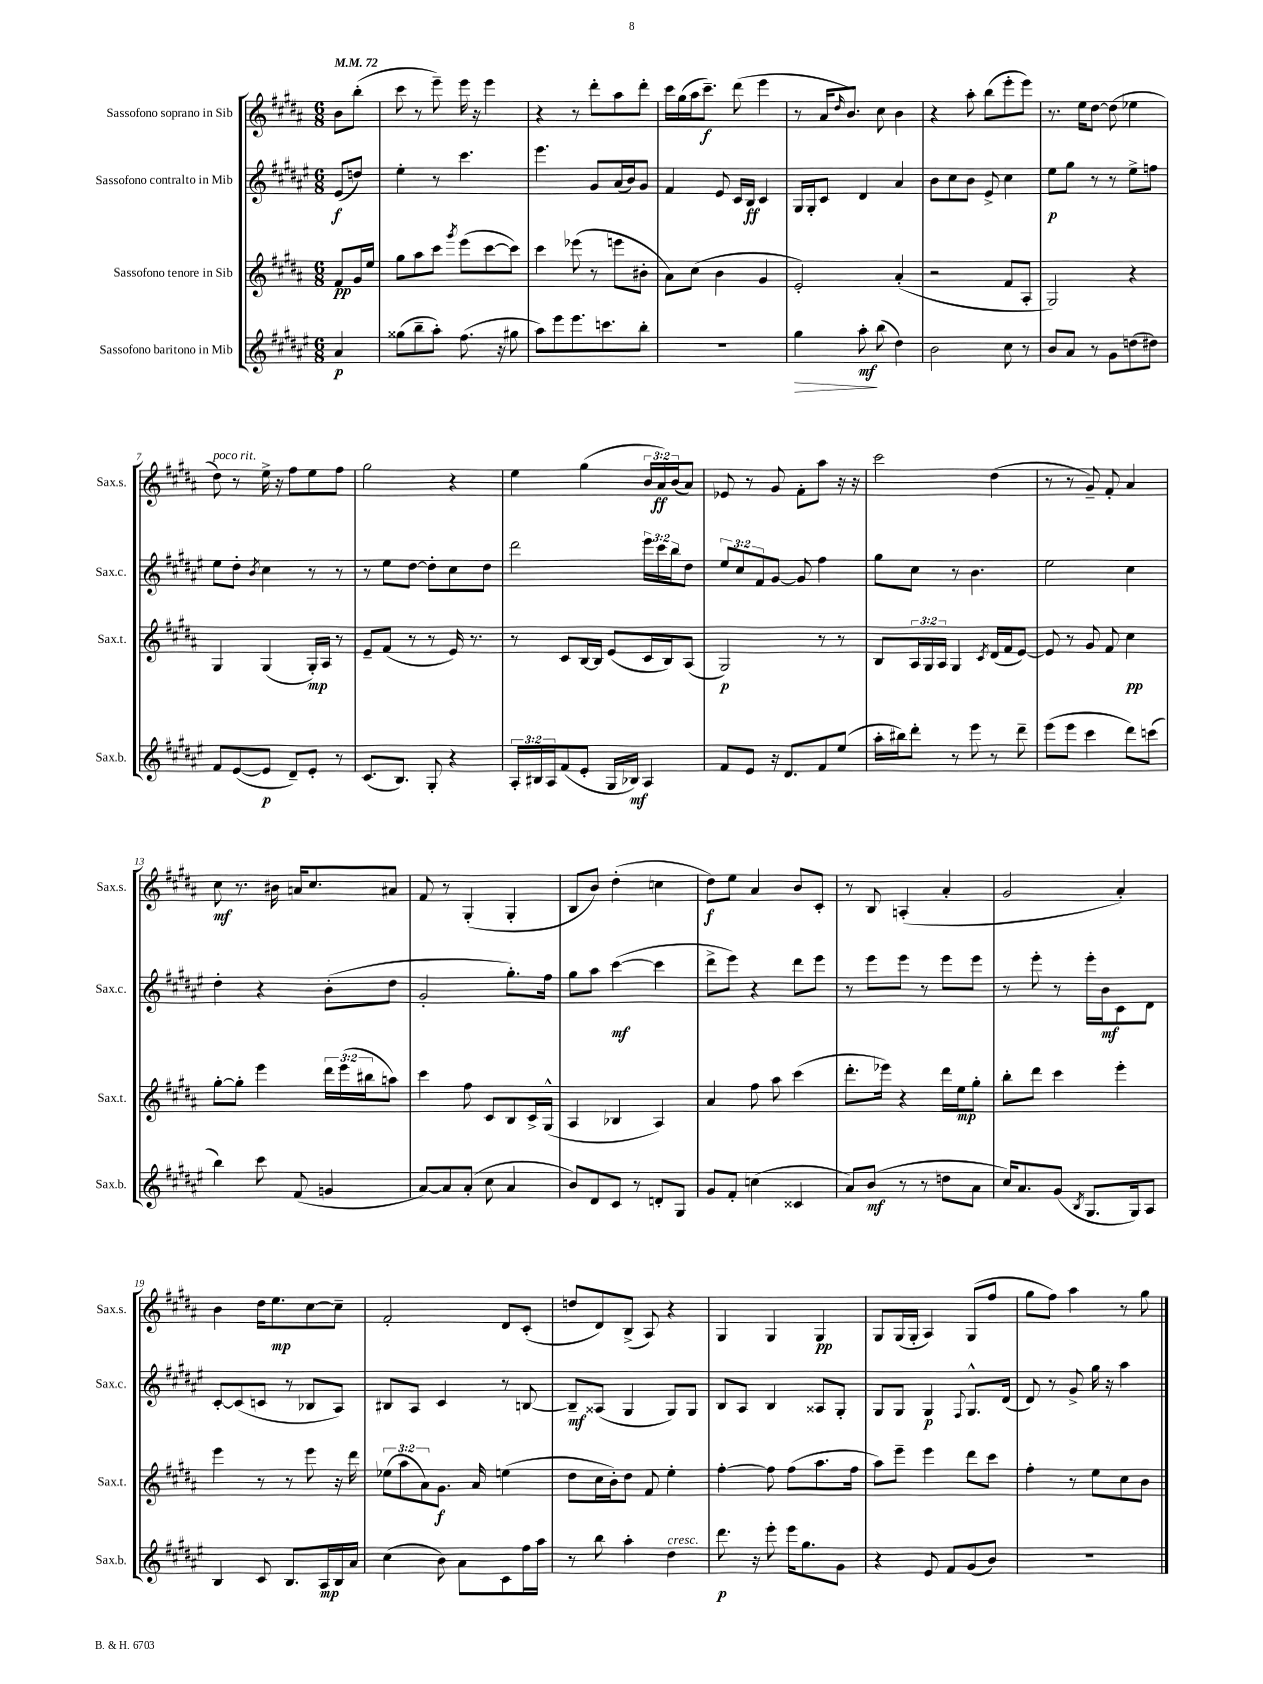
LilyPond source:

<<
\new StaffGroup <<
\new Staff = "s0" \with { instrumentName = "Sassofono soprano in Sib" shortInstrumentName = "Sax.s." } {
    \clef treble \key b \major \numericTimeSignature \time 6/8 \override Staff.TupletNumber.text = #tuplet-number::calc-fraction-text \partial 4 \tempo 4 = 72
    b'8 b''8-.( |
    cis'''8 r8 e'''8--) e'''16 r16 e'''4 |
    r4 r8 dis'''8-. ais''8 dis'''8-. |
    cis'''16 gis''16( ais''16 cis'''8.--\f) dis'''8( e'''4 |
    r8 ais'16 \grace { dis''16 } b'8.) cis''8 b'4 |
    r4 ais''8-. b''8( e'''8-. e'''8) |
    r8. e''16 dis''8~ dis''8( ees''4 |
    dis''8^\markup { \italic "poco rit." }) r8 e''16-> r16 fis''8 e''8 fis''8 |
    gis''2 r4 |
    e''4 gis''4( \tuplet 3/2 { b'16 ais'16\ff) b'16( } ais'8) |
    ees'8 r8 gis'8 fis'8-. ais''8 r16 r16 |
    cis'''2 dis''4( |
    r8 r8 gis'8--) fis'8-. ais'4 |
    cis''8\mf r8. bis'16 a'16 cis''8. ais'8 |
    fis'8 r8 gis4-.( gis4-. |
    b8 b'8) dis''4-.( c''4 |
    dis''8\f) e''8 ais'4 b'8 cis'8-. |
    r8 b8 a4-.( ais'4-. |
    gis'2 ais'4-.) |
    b'4 dis''16 e''8.\mp cis''8~ cis''8-- |
    fis'2-. dis'8 cis'8-.( |
    d''8 dis'8) b8->( ais8) r4 |
    gis4 gis4 gis4\pp |
    gis8 gis16( gis16-. ais4) gis8( fis''8 |
    gis''8 fis''8) ais''4 r8 gis''8 \bar "|." |
}
\new Staff = "s1" \with { instrumentName = "Sassofono contralto in Mib" shortInstrumentName = "Sax.c." } {
    \clef treble \key fis \major \numericTimeSignature \time 6/8 \override Staff.TupletNumber.text = #tuplet-number::calc-fraction-text \partial 4
    eis'8\f( d''8) |
    eis''4-. r8 cis'''4. |
    eis'''4. gis'8 ais'16( b'16) gis'8 |
    fis'4 eis'8 cis'16 b16\ff cis'4 |
    gis16 gis16-. cis'8 dis'4 ais'4 |
    b'8 cis''8 b'8 eis'8-> cis''4 |
    eis''8\p gis''8 r8 r8 eis''8-> f''8 |
    eis''8 dis''8-. \acciaccatura { b'8 } cis''4 r8 r8 |
    r8 eis''8 dis''8~ dis''8-. cis''8 dis''8 |
    dis'''2 \tuplet 3/2 { eis'''16 cis'''16 b''16 } dis''8 |
    \tuplet 3/2 { eis''8 cis''8 fis'8 } gis'8~ gis'8 fis''4 |
    gis''8 cis''8 r8 b'4. |
    eis''2 cis''4 |
    dis''4-. r4 b'8-.( dis''8 |
    gis'2-. gis''8.-.) fis''16 |
    gis''8 ais''8 cis'''4~\mf( cis'''4 |
    dis'''8-> eis'''8) r4 dis'''8 eis'''8 |
    r8 eis'''8 eis'''8 r8 eis'''8 eis'''8 |
    r8 eis'''8-. r8 eis'''16-. b'16\mf cis'8 dis'8 |
    cis'8~-. cis'8( c'8 r8 bes8 ais8) |
    bis8 ais8 cis'4 r8 b8~ |
    b8--\mf aisis8( gis4 gis8) gis8 |
    b8 ais8 b4 aisis8 gis8-. |
    gis8 gis8 gis4\p \appoggiatura { fis8 } gis8.-^ dis'16( |
    dis'8) r8 gis'8-> gis''16 r16 ais''4 \bar "|." |
}
\new Staff = "s2" \with { instrumentName = "Sassofono tenore in Sib" shortInstrumentName = "Sax.t." } {
    \clef treble \key b \major \numericTimeSignature \time 6/8 \override Staff.TupletNumber.text = #tuplet-number::calc-fraction-text \partial 4
    fis'8\pp gis'16 e''16 |
    gis''8 ais''8 cis'''8 \acciaccatura { gis'''8 } e'''8( cis'''8~ cis'''8) |
    cis'''4 ees'''8( r8 e'''8 bis'8-. |
    ais'8) cis''8( b'4 gis'4 |
    e'2-.) ais'4-.( |
    r2 fis'8 ais8-. |
    gis2) r4 |
    gis4 gis4( gis16-.\mp) ais16 r8 |
    e'8-- fis'8( r8 r8 e'16) r8. |
    r8 cis'8 b16~ b16 e'8( cis'16 b16) ais8( |
    gis2\p) r8 r8 |
    b8 \tuplet 3/2 { ais16 gis16 ais16 } gis4 \acciaccatura { cis'8 } dis'16( fis'16 e'8~) |
    e'8 r8 gis'8 fis'8 cis''4\pp |
    gis''8~-. gis''8-. e'''4 \tuplet 3/2 { dis'''16 e'''16( bis''16 } a''8) |
    cis'''4 fis''8 cis'8 b8 cis'16-> gis16-^( |
    ais4 bes4 ais4) |
    ais'4 fis''8 ais''8 cis'''4( |
    dis'''8.-. ees'''16) r4 dis'''16 e''16\mp gis''8-. |
    b''8-. dis'''8 cis'''4 e'''4-. |
    e'''4 r8 r8 e'''8 r16 dis'''16 |
    \tuplet 3/2 { ees''8( ais''8 ais'8) } gis'8.\f ais'16 e''4( |
    dis''8 cis''16 b'16-.) dis''8 fis'8 e''4-. |
    fis''4~-. fis''8 fis''8( ais''8. fis''16 |
    ais''8) e'''8-- e'''4 dis'''8 cis'''8 |
    fis''4-. r8 e''8 cis''8 b'8 \bar "|." |
}
\new Staff = "s3" \with { instrumentName = "Sassofono baritono in Mib" shortInstrumentName = "Sax.b." } {
    \clef treble \key fis \major \numericTimeSignature \time 6/8 \override Staff.TupletNumber.text = #tuplet-number::calc-fraction-text \partial 4
    ais'4\p |
    gisis''8( b''8-- ais''8-.) fis''8.( r16 gis''8 |
    ais''8) eis'''8 eis'''8. c'''8. b''8-. |
    R2. |
    gis''4\> ais''8-.\mf\! b''8( dis''4) |
    b'2 cis''8 r8 |
    b'8 ais'8 r8 gis'8 d''8( dis''8) |
    fis'8 eis'8~( eis'8\p dis'8--) eis'8-. r8 |
    cis'8.( b8.) gis8-. r4 |
    \tuplet 3/2 { ais16-. bis16 ais16 } fis'8( eis'8-. gis16 bes16\mf) ais4 |
    fis'8 eis'8 r16 dis'8. fis'8 eis''8( |
    ais''16-. bis''16) dis'''8-. r8 eis'''8 r8 dis'''8-- |
    eis'''8( eis'''8 cis'''4 dis'''8) c'''8( |
    b''4) cis'''8 fis'8( g'4 |
    ais'8~) ais'8 ais'8-.( cis''8 ais'4 |
    b'8) dis'8 cis'8 r8 d'8-. gis8 |
    gis'8 fis'8-. c''4( cisis'4 |
    ais'8) b'8\mf( r8 r8 d''8 ais'8 |
    cis''16) ais'8. gis'8( \acciaccatura { b8 } gis8. gis16) ais8 |
    b4 cis'8 b8. ais16\mp b16 ais'16 |
    cis''4( b'8) ais'8 cis'8 fis''16 ais''16 |
    r8 b''8 ais''4-. dis''4^\markup { \italic "cresc." } |
    dis'''8.\p r16 eis'''8-. eis'''16 gis''8. gis'8 |
    r4 eis'8 fis'8 gis'8( b'8) |
    R2. \bar "|." |
}
>>
>>
